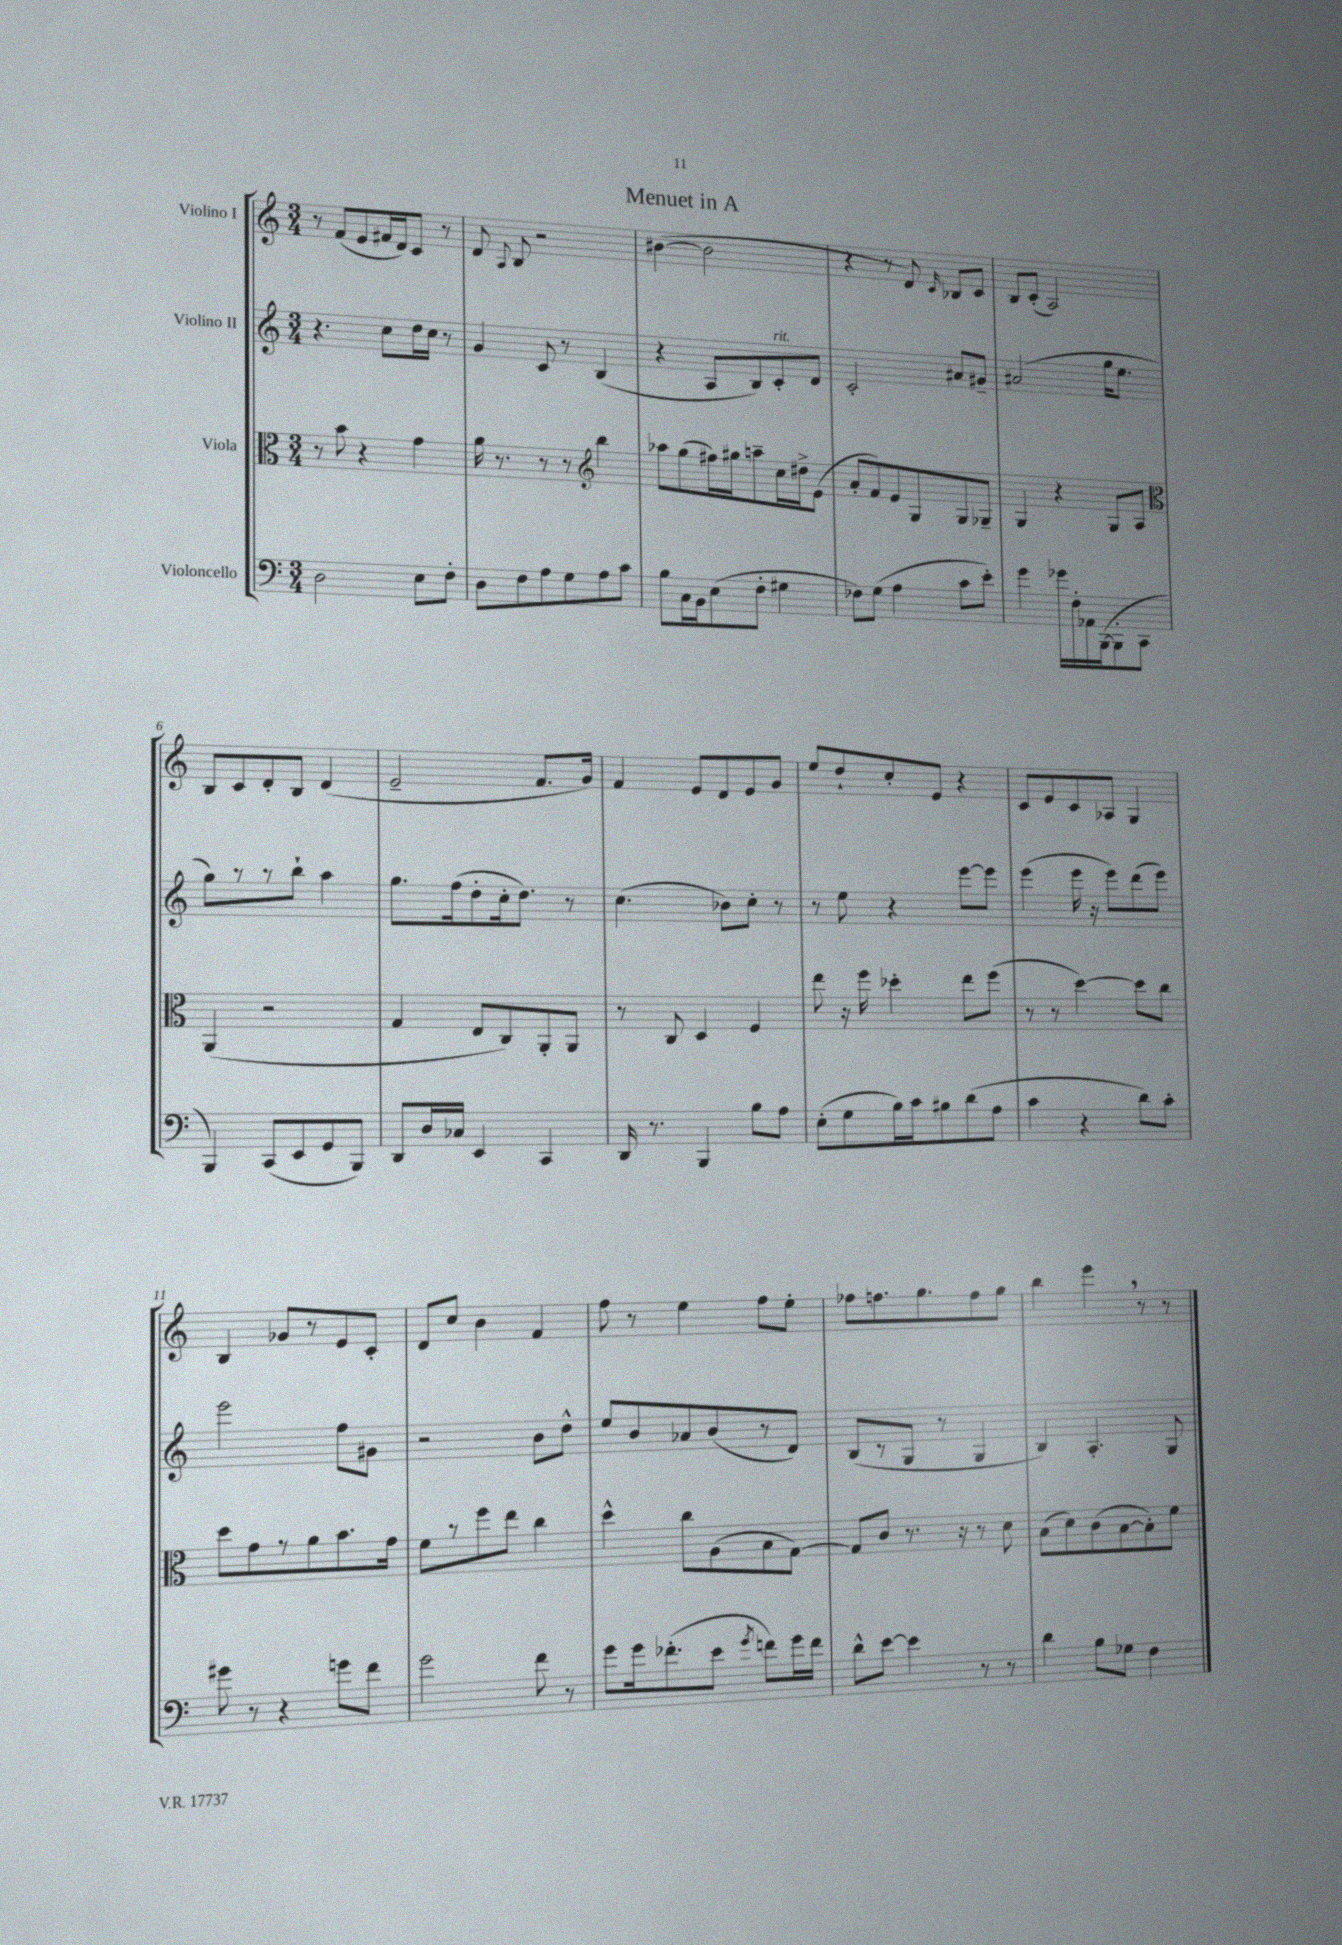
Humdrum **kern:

**kern	**kern	**kern	**kern
*staff4	*staff3	*staff2	*staff1
*clefF4	*clefC3	*clefG2	*clefG2
*k[]	*k[]	*k[]	*k[]
*M3/4	*M3/4	*M3/4	*M3/4
2D	8r	4.r	8r
.	8b	.	(8f
.	4r	.	8e
.	.	8cc	16f#
.	.	.	16d)
8E	4g	16dd	8c
.	.	16cc	.
8F'	.	8r	8r
=	=	=	=
8D	16a	4g	8d
.	8.r	.	.
.	.	.	8qqA
8F	.	.	8B
8A	8r	8c	2r
8G	8r	8r	.
*	*clefG2	*	*
8A	4bb	(4B	.
8c	.	.	.
=	=	=	=
8B	8aa-	4r	([4b#
16C	(8gg	.	.
16BB	.	.	.
(8E	16ff#)	8A	2b#]
.	16gg#	.	.
8F'	8aa~	8B)	.
4G#	16cc	8c'	.
.	16dd#^	.	.
.	(8e	8d	.
=	=	=	=
8F-)	8a'	2c'	4r
(8G	8f)	.	.
4A	8e	.	8r
.	8G	.	8d)
.	.	.	16qqc
8c	8G	8a#	8B-
8e')	8G-~	8g#~	8c
=	=	=	=
4g	4G	(2a#	8B
.	.	.	(8c'
16g-	4r	.	2A)
16F'	.	.	.
16AA-	.	.	.
([16BBB	.	.	.
8BBB']	8G	16gg	.
.	.	8.ee	.
8CC	8A	.	.
=	=	=	=
*	*clefC3	*	*
4BBB)	(4AA	8gg)	8B
.	.	8r	8c
(8CC	2r	8r	8d'
8EE	.	8bb`	8B
8GG	.	4aa	(4d
8BBB)	.	.	.
=	=	=	=
8DD	4G	8.gg	2e~
16D	.	.	.
16C-	.	(16ff	.
4EE	8E	8dd'	.
.	8C)	16cc'	.
.	.	8.dd)	.
4CC	8AA'	.	8.f
.	8AA	8r	.
.	.	.	16g)
=	=	=	=
16DD	8r	(4.cc	4f
8.r	.	.	.
.	8C	.	.
4BBB	4D	.	8e
.	.	8b-)	8d
8B	4F	8cc'	8e
8A	.	8r	8g
=	=	=	=
(8E'	8ee	8r	8ee
8G	16r	8ee	8dd`
.	16ff	.	.
16B)	4dd-'	4r	8cc'
16c	.	.	.
8B#	.	.	8e
(8d	8ee	[8eee	4r
8A	(8ff	8eee]	.
=	=	=	=
4c	8r	(4eee	8c
.	8r	.	8e
4r	[4dd)	16eee	8c
.	.	16r	.
.	.	8eee)	8A-
8d)	8dd]	(8ddd	4G
8c'	8cc	8eee)	.
=	=	=	=
8g#	8dd	2eee	4B
8r	8g	.	.
4r	8r	.	8g-
.	8a	.	8r
8g	8.b	8ff	8e
8f	.	8g#	8c'
.	16g	.	.
=	=	=	=
2g	8f	2r	8d
.	8r	.	8cc
.	8ff	.	4b
.	8ee	.	.
8f	4cc	8b	4f
8r	.	8dd^^	.
=	=	=	=
8g	4dd^^	8ee	8ff
16g	.	8b	8r
(8.f-'	.	.	.
.	8cc	8a-	4ee
8e	(8A	(8b	.
8qg	.	.	.
8f)	8B	8r	8ff
16g	[8G)	8d)	8ee'
16f	.	.	.
=	=	=	=
8d^^	8G]	(8B	8ff-
[8e	8c	8r	8.ff
4e]	8.r	8G	.
.	.	.	8.gg
.	.	8r	.
.	16r	.	.
8r	8r	4G	8ff
8r	8d	.	8gg
=	=	=	=
4d	(8B	4B)	4bb
.	8d)	.	.
8B	(8c	4.A'	4eee
8G-	[8B	.	.
4F	8B'])	.	8r
.	8f	8G	8r
==	==	==	==
*-	*-	*-	*-
